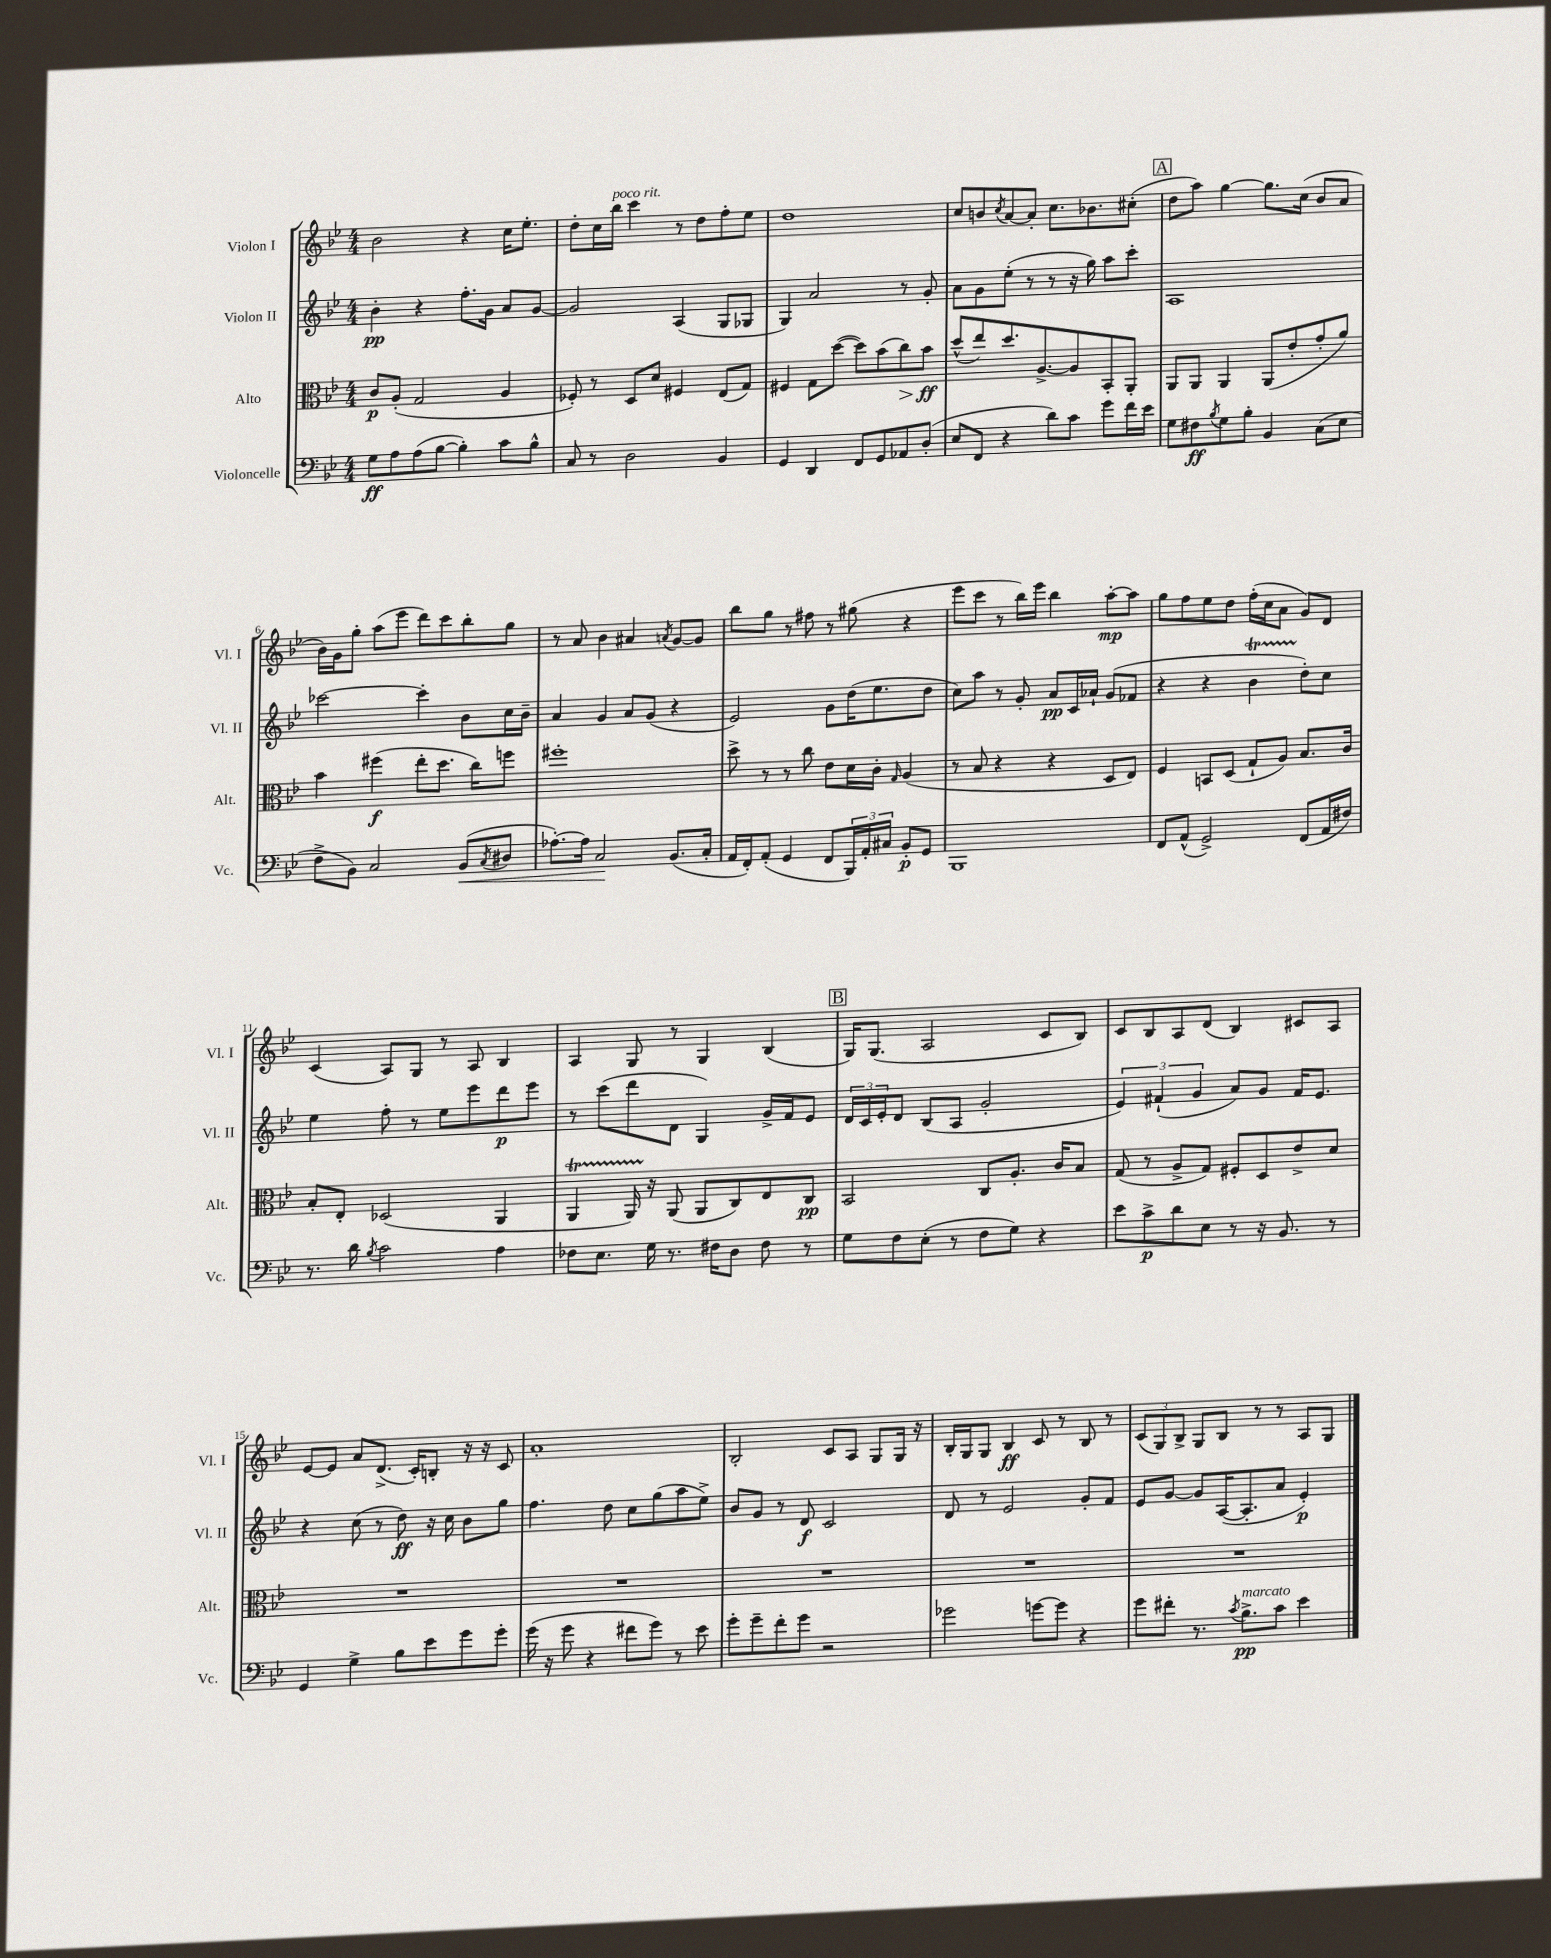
<<
\new StaffGroup <<
\new Staff = "s0" \with { instrumentName = "Violon I" shortInstrumentName = "Vl. I" } {
    \clef treble \key bes \major \numericTimeSignature \time 4/4
    bes'2 r4 c''16 ees''8.-. |
    d''8-. c''16 bes''16^\markup { \italic "poco rit." } c'''4 r8 d''8 f''8-. ees''8 |
    d''1 |
    c''8 b'8 \acciaccatura { c''8 } a'8~ a'8-. c''8. bes'8. cis''8-.( |
    \mark \markup { \box "A" } d''8 a''8) g''4~ g''8. c''16( bes'8 a'8 |
    bes'16) g'16 g''8-. a''8( ees'''8 d'''8) c'''8 bes''8-. g''8 |
    r8 a'8 bes'4 ais'4 \acciaccatura { a'8 } g'8~ g'8 |
    bes''8 g''8 r8 fis''8 r8 gis''8( r4 |
    ees'''8 c'''8 r8 bes''16) ees'''16 bes''4 a''8~-.\mp a''8 |
    g''8 f''8 ees''8 d''8 f''16-.( c''16 a'8 g'8) d'8 |
    c'4( a8) g8 r8 a8 bes4 |
    a4 g8 r8 g4 bes4( |
    \mark \markup { \box "B" } g16) g8.( a2 c'8 bes8) |
    c'8 bes8 a8 d'8( bes4) cis'8 a8 |
    ees'8~ ees'8 a'8 d'8.->( c'16-.) b8-. r16 r16 c'8 |
    a'1-. |
    bes2-. c'8 a8 g8 g16 r16 |
    bes16-. g16 g8 bes4\ff c'8 r8 bes8 r8 |
    \tuplet 3/2 { c'8( g8) bes8-> } g8 bes8 r8 r8 a8 g8 \bar "|." |
}
\new Staff = "s1" \with { instrumentName = "Violon II" shortInstrumentName = "Vl. II" } {
    \clef treble \key bes \major \numericTimeSignature \time 4/4
    bes'4-.\pp r4 f''8.-. g'16 a'8 g'8~ |
    g'2 a4( g8 ges8 |
    g4) a'2 r8 g'8-. |
    a'8 g'8 ees''8-.( r8 r8 r16 g''16) a''8 c'''8-. |
    \mark \markup { \box "A" } a1 |
    ces'''2~ ces'''4-. bes'8 c''16 bes'16-- |
    a'4 g'4 a'8 g'8( r4 |
    ees'2) g'8 d''16( ees''8. d''8 |
    c''8) a''8 r8 g'8-. a'8\pp c'16 aes'16-! g'8( fes'8 |
    r4 r4 bes'4\startTrillSpan d''8-.\stopTrillSpan) c''8 |
    ees''4 f''8-. r8 ees''8 ees'''8 d'''8\p ees'''8 |
    r8 c'''8( d'''8 d'8 g4) g'16-> f'16 ees'8 |
    \mark \markup { \box "B" } \tuplet 3/2 { d'16 c'16 ees'16-. } d'8 bes8( a8 g'2-. |
    \tuplet 3/2 { ees'4) fis'4-!( g'4 } a'8) g'8 fis'16 ees'8. |
    r4 c''8( r8 d''8\ff) r16 c''16 bes'8 g''8 |
    f''4. d''8 c''8 g''8( a''8 ees''8->) |
    bes'8 g'8 r8 d'8\f c'2 |
    d'8 r8 ees'2 g'8-. f'8 |
    ees'8 g'8~ g'8 a16~( a8.-. a'8 ees'4-.\p) \bar "|." |
}
\new Staff = "s2" \with { instrumentName = "Alto" shortInstrumentName = "Alt." } {
    \clef alto \key bes \major \numericTimeSignature \time 4/4
    c'8\p a8-.( g2 a4 |
    fes8-.) r8 d8 d'8 fis4 ees8( g8) |
    fis4 g8 d''8~( d''8) bes'8( c''8\>) bes'8\ff\! |
    d''8-^( ees''8) d''8. a8.~-> a8 bes,8-. a,8-. |
    \mark \markup { \box "A" } a,8 a,8 a,4 a,8( ees'8-. g'8-. a'8) |
    bes'4 fis''4\f( ees''8-. d''8. c''16) f''8 |
    fis''1-. |
    d''8-> r8 r8 c''8 ees'8 d'16 c'16-. \grace { g16 } a4( |
    r8 bes8 r4 r4 d8 ees8) |
    f4 b,8 d8( g8-! a8) bes8. c'16 |
    bes8-. ees8-. des2( a,4 |
    a,4\startTrillSpan a,16) r16\stopTrillSpan a,8( a,8 c8) ees8 c8\pp |
    \mark \markup { \box "B" } bes,2 c8 a8.-. c'16 bes8 |
    g8( r8 a8-> g8) fis8-. d8 ees'8-> d'8 |
    R1 |
    R1 |
    R1 |
    R1 |
    R1 \bar "|." |
}
\new Staff = "s3" \with { instrumentName = "Violoncelle" shortInstrumentName = "Vc." } {
    \clef bass \key bes \major \numericTimeSignature \time 4/4
    g8\ff a8 a8( bes8~ bes4-.) c'8 bes8-^ |
    c8 r8 d2 bes,4 |
    g,4 d,4 f,8 g,8 aes,8 d8-.( |
    ees8 f,8 r4 d'8) c'8 g'8 f'16 ees'16 |
    \mark \markup { \box "A" } g8 fis8\ff \acciaccatura { bes8 } g8 bes8-. bes,4 c8( ees8 |
    f8-> bes,8) c2 bes,8\<( \acciaccatura { c8 } dis8 |
    aes8.~-.) aes16 c2\! bes,8.( c16-. |
    a,16 f,16-.) a,8-.( g,4 f,8 \tuplet 3/2 { bes,,16) a,16-. cis16 } bes,8-.\p g,8 |
    bes,,1 |
    f,8 a,8-^( g,2->) f,8( a,16 fis16) |
    r8. d'16 \acciaccatura { bes8 } c'2 a4 |
    fes8 ees8. g16 r8. fis16 d8 fis8 r8 |
    \mark \markup { \box "B" } g8 f8 ees8-.( r8 f8 g8) r4 |
    ees'8 c'8->\p d'8 ees8 r8 r16 bes,8. r8 |
    g,4 g4-> bes8 ees'8 g'8 g'8-. |
    g'16( r16 g'8 r4 fis'8 g'8) r8 ees'8 |
    g'8-. g'8-- f'8-. g'8 r2 |
    ges'2 g'8~ g'8 r4 |
    g'8 fis'8-. r8. \acciaccatura { c'8 } bes8.->\pp^\markup { \italic "marcato" } c'8 ees'4 \bar "|." |
}
>>
>>
